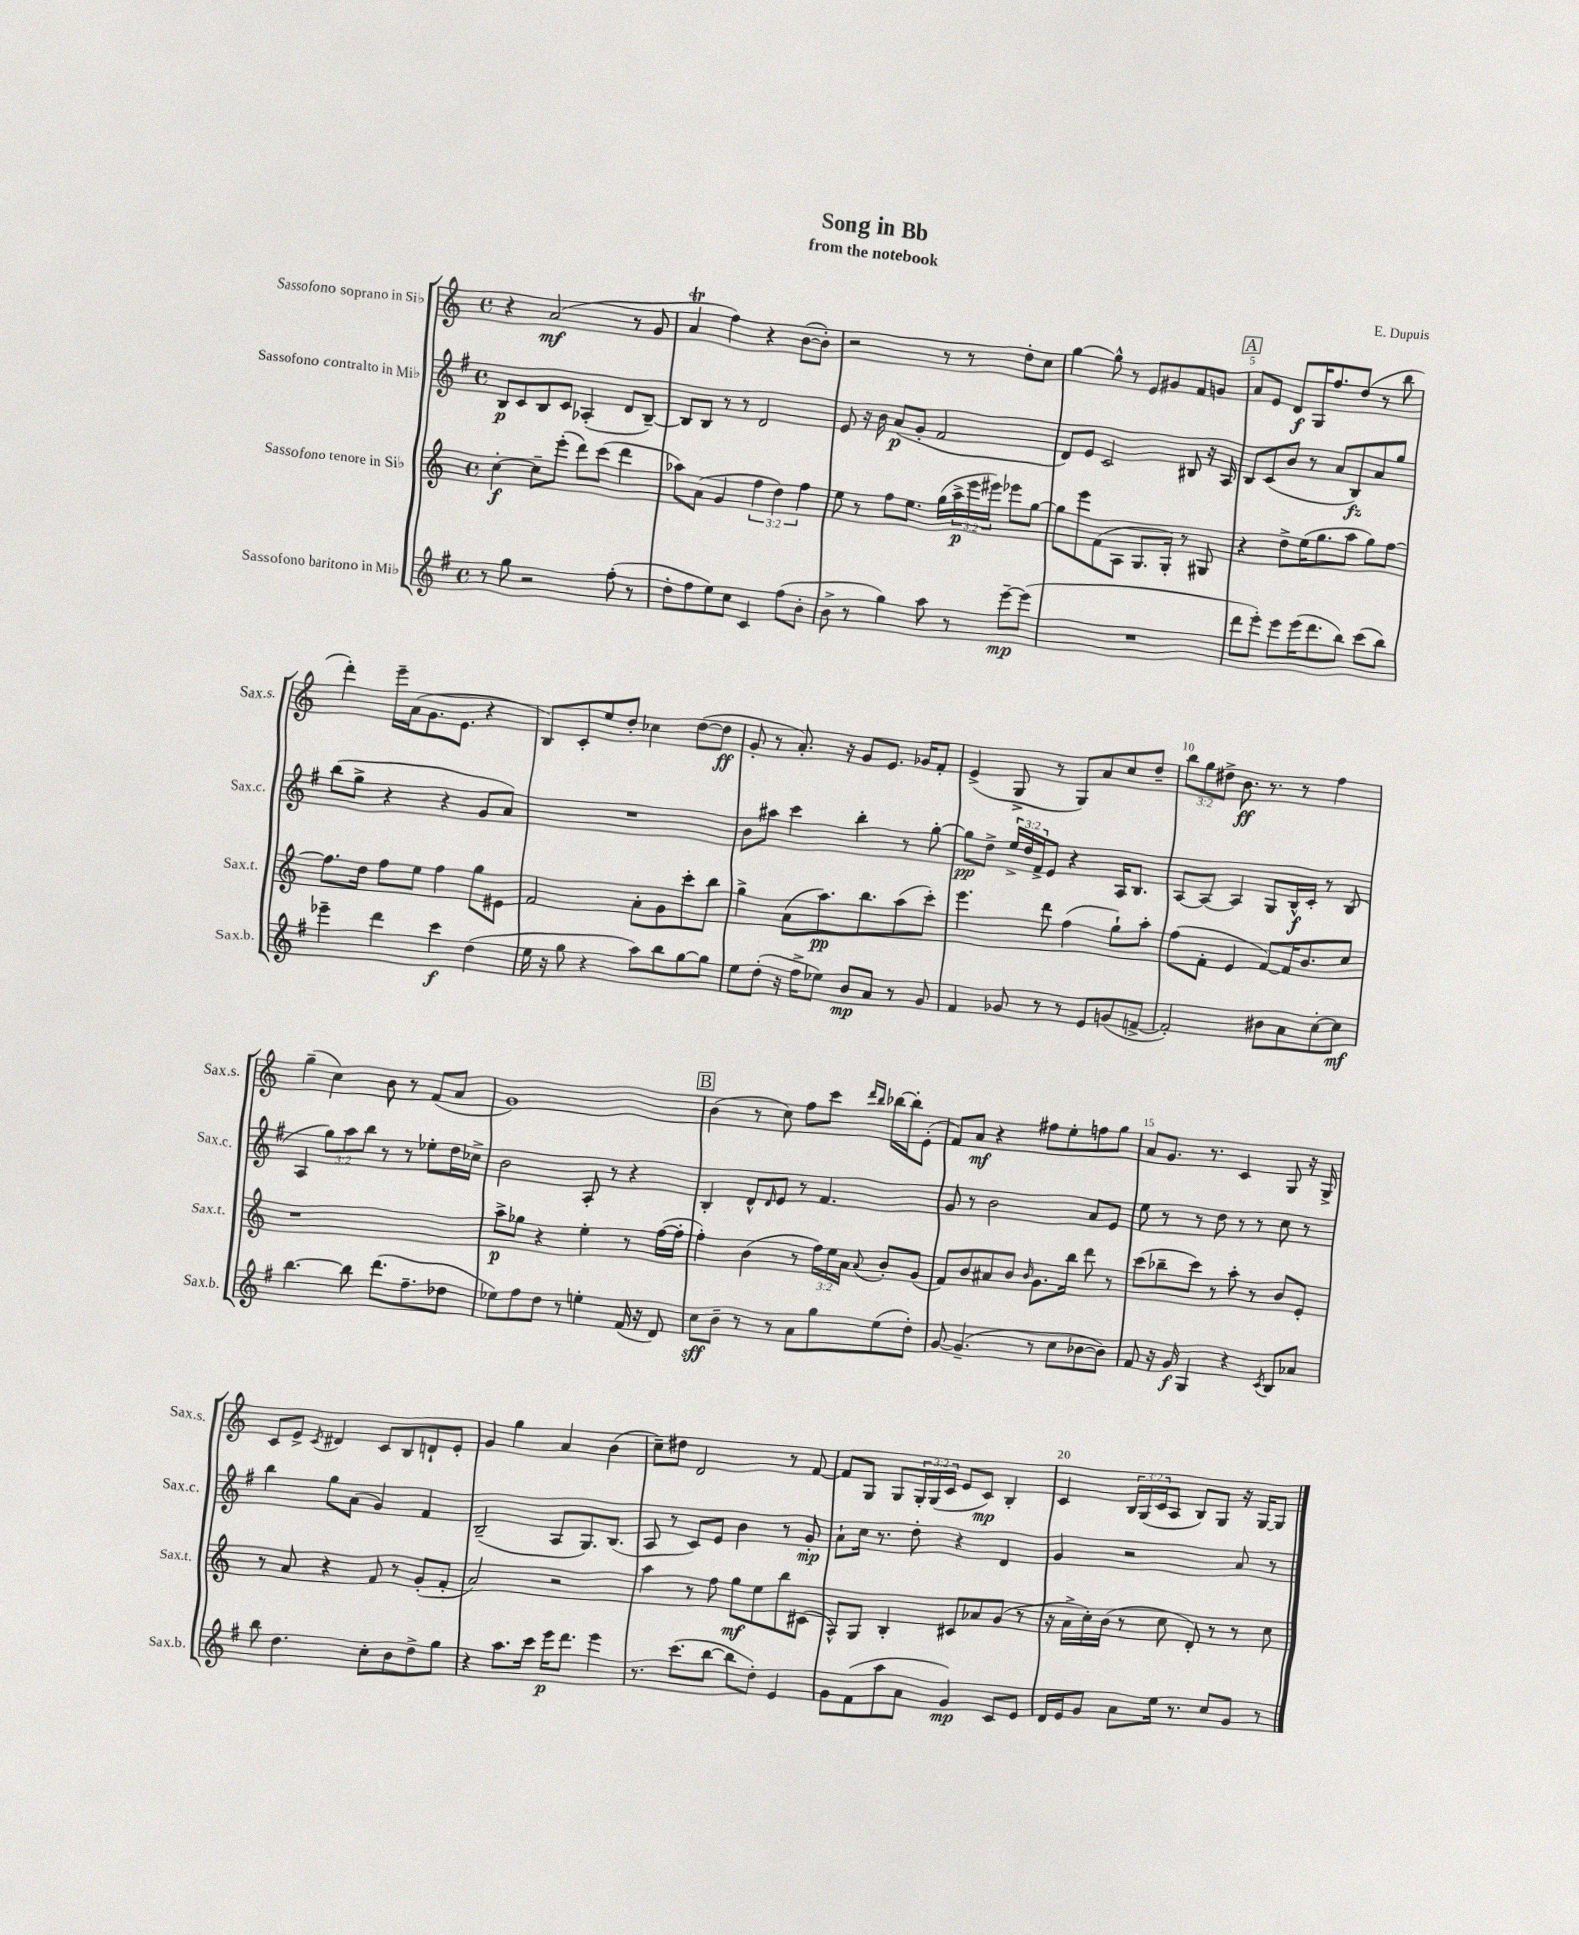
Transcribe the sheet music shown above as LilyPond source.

\header { title = "Song in Bb" composer = "E. Dupuis" subtitle = "from the notebook" }
<<
\new StaffGroup <<
\new Staff = "s0" \with { instrumentName = "Sassofono soprano in Sib" shortInstrumentName = "Sax.s." } {
    \clef treble \key c \major \defaultTimeSignature \time 4/4 \override Staff.TupletNumber.text = #tuplet-number::calc-fraction-text
    r4 a'2\mf( r8 g'8 |
    a'4\trill f''4) r4 b'8~( b'8-.) |
    r2 r8 r8 d''8-. c''8 |
    g''4~ g''8-^ r8 e'8 gis'8 f'8 g'8 |
    \mark \markup { \box "A" } a'8 e'8 d'8\f g16 f''8. d''8( r8 b''8 |
    d'''4-.) e'''16-- a'16( g'8. e'8. r4 |
    b8) c'8-. e''8 d''8-. ces''4 d''8~( d''8\ff |
    g'8-. r8 a'8.-.) r16 g'8 e'8. ges'16 f'8-. |
    e'4->( g8-> r8 g8) a'8 c''8 d''8-- |
    \tuplet 3/2 { b''8 g''8 dis''8-> } b'8.\ff r8. r8 f''4 |
    g''4--( c''4) b'8 r8 f'8( a'8 |
    g'1) |
    \mark \markup { \box "B" } b'4( r8 c''8) f''8 c'''8 \grace { d'''16 b''16 } bes''16~ bes''16-. e'8-.( |
    f'8) a'8\mf r4 fis''8 e''8-. f''8 g''8 |
    a'8 g'8. r8. c'4 g8 r16 g16-> |
    c'8 e'8-> \acciaccatura { c'8 } dis'4 c'8 b8 d'8-! e'8-. |
    g'4 g''4 a'4 b'4( |
    c''8--) dis''8 d'2 r8 f'8~ |
    f'8 g8 g8 \tuplet 3/2 { g16-. g16( c'16 } e'8 c'8\mp) b4-. |
    c'4 \tuplet 3/2 { b16 g16( c'16 } a8 b8) g8 r16 g16~ g8 \bar "|." |
}
\new Staff = "s1" \with { instrumentName = "Sassofono contralto in Mib" shortInstrumentName = "Sax.c." } {
    \clef treble \key g \major \defaultTimeSignature \time 4/4 \override Staff.TupletNumber.text = #tuplet-number::calc-fraction-text
    b8\p c'8 b8 c'8 aes4-.( d'8 b8~--) |
    b8 b8 r8 r8 d'2 |
    e'8 r16 b'16 a'8\p( g'8-. fis'2 |
    d'8) e'8 c'2 bis8 r16 a16 |
    \mark \markup { \box "A" } b8 c'8( b'8 r8 a'8 b8\fz) a'8 g''8 |
    b''8( g''8-> r4 r4 g'8 a'8) |
    R1 |
    b'8 ais''8 c'''4 b''4-. r8 g''8~-. |
    g''8\pp d''8-> \tuplet 3/2 { e''16-> d''16 fis'16-> } e'8 r4 a16 b8. |
    a8~ a8~ a4 g8 b16-^\f c'16-. r8 b8( |
    a4 \tuplet 3/2 { g''8) a''8 b''8 } r8 r8 ees''8-. d''16 ces''16-> |
    b'2 a8-. r8 r4 |
    \mark \markup { \box "B" } b4-. d'8-^ \grace { d'16 } e'8 r8 fis'4. |
    g'8 r8 b'2 a'8 e'8 |
    e''8 r8 r8 d''8 r8 r8 c''8 r8 |
    b''4 g''8 a'8( g'4) fis'4 |
    b2--( a8 g8.) b8.( |
    a8 r8 c'8) e'8 b'4 r8 g'8-.\mp |
    a'8-! c''16 r8. d''8-. r4 d'4 |
    g'4 r2 a'8 r8 \bar "|." |
}
\new Staff = "s2" \with { instrumentName = "Sassofono tenore in Sib" shortInstrumentName = "Sax.t." } {
    \clef treble \key c \major \defaultTimeSignature \time 4/4 \override Staff.TupletNumber.text = #tuplet-number::calc-fraction-text
    c''4~-.\f c''8-- e'''8-.( d'''8) c'''8( d'''4 |
    aes''8) a'8( g'4 \tuplet 3/2 { f''4 d''4) f''4 } |
    e''8 r8 f''8 e''8. g''16( \tuplet 3/2 { a''16->\p e'''16 eis'''16) } ees'''8 g''8~ |
    g''8 e'''8 f'8( a8 g8. g16-.) r8 gis8 |
    \mark \markup { \box "A" } r4 d''8-> e''16( g''8. a''8 g''8) f''8~ |
    f''8. d''16 f''8 e''8 f''4 g''8 eis'8 |
    f'2 a'8-. g'8 c'''8-. b''8 |
    g''4-> a'8( a''8.\pp) b''8. a''8( c'''8-.) |
    e'''4. d'''8 f''4( g''8-!) a''8-. |
    f''8( f'8-. e'4 f'8~) f'16 b'8. c''8 |
    r1 |
    a''8->\p ges''8 r4 e''4-. r8 f''16~( f''16-. |
    \mark \markup { \box "B" } f''4-.) b'4( r8 \tuplet 3/2 { f''16) e''16 a'16 } \appoggiatura { a'8 } b'8-. g'8( |
    f'8) b'8 ais'8 b'8 \grace { b'16 } g'8. b''16 d'''8 r8 |
    c'''8( bes''8-- c'''8) r8 a''8-. r8 b'8 e'8-. |
    r8 a'8 r4 f'8 r8 g'8-.( f'8-. |
    a'2) r2 |
    a''4 r8 f''8 g''8\mf e''8 b''8 cis'8( |
    a8-^) g8 b4-. cis'8 aes'8 g'8( r8 |
    r16 a'16-> c''16-.) b'16( r8 c''8 d'8-.) r8 r8 c''8 \bar "|." |
}
\new Staff = "s3" \with { instrumentName = "Sassofono baritono in Mib" shortInstrumentName = "Sax.b." } {
    \clef treble \key g \major \defaultTimeSignature \time 4/4
    r8 g''8 r2 fis''8-.( r8 |
    d''8-. fis''8 e''8) c''8 c'4 fis''8( b'8-. |
    b'8-> r8 g''4) a''8 r8 e'''8~--\mp e'''8( |
    R1 |
    \mark \markup { \box "A" } d'''8 e'''8-.) e'''8 e'''16( d'''8. b''8) c'''8( b''8) |
    ees'''4-- d'''4 c'''4\f d''4( |
    e''16 r16 g''8 r4 a''8) b''8 g''8~ g''8 |
    e''8 d''8-.( r16 fis''16-> ees''8) b'8\mp a'8 r8 g'8 |
    fis'4 ges'8 r8 r8 e'8 g'8( f'8~-> |
    f'2-.) bis'8 a'8 c''8~-. c''8\mf |
    b''4.~ b''8 d'''8.( fis''8.-- des''8 |
    ees''8) fis''8 d''8 r8 e''4-. fis'16( r16 d'8) |
    \mark \markup { \box "B" } c''8\sff b'8-- r8 r8 a'8 g''8 e''8( d''8-.) |
    g'8~ g'4.--( r8 c''8 bes'8~ bes'8) |
    fis'8 r16 g'16\f g4 r4 \acciaccatura { c'8 } b8 aes'8 |
    b''8 d''4. c''8-. b'8 d''8-> g''8 |
    r4 a''8. c'''16 e'''16\p d'''8. e'''4 |
    r8. c'''8.( b''8~ b''8 d''8-.) e'4 |
    g'8 fis'8( a''8 a'8 g'4\mp) c'8 e'8 |
    d'16 e'16 g'8 a'8 e''16 r8. c''8 g'8 r8 \bar "|." |
}
>>
>>
\layout { \context { \Score \override BarNumber.break-visibility = ##(#f #t #t) barNumberVisibility = #(every-nth-bar-number-visible 5) } }
